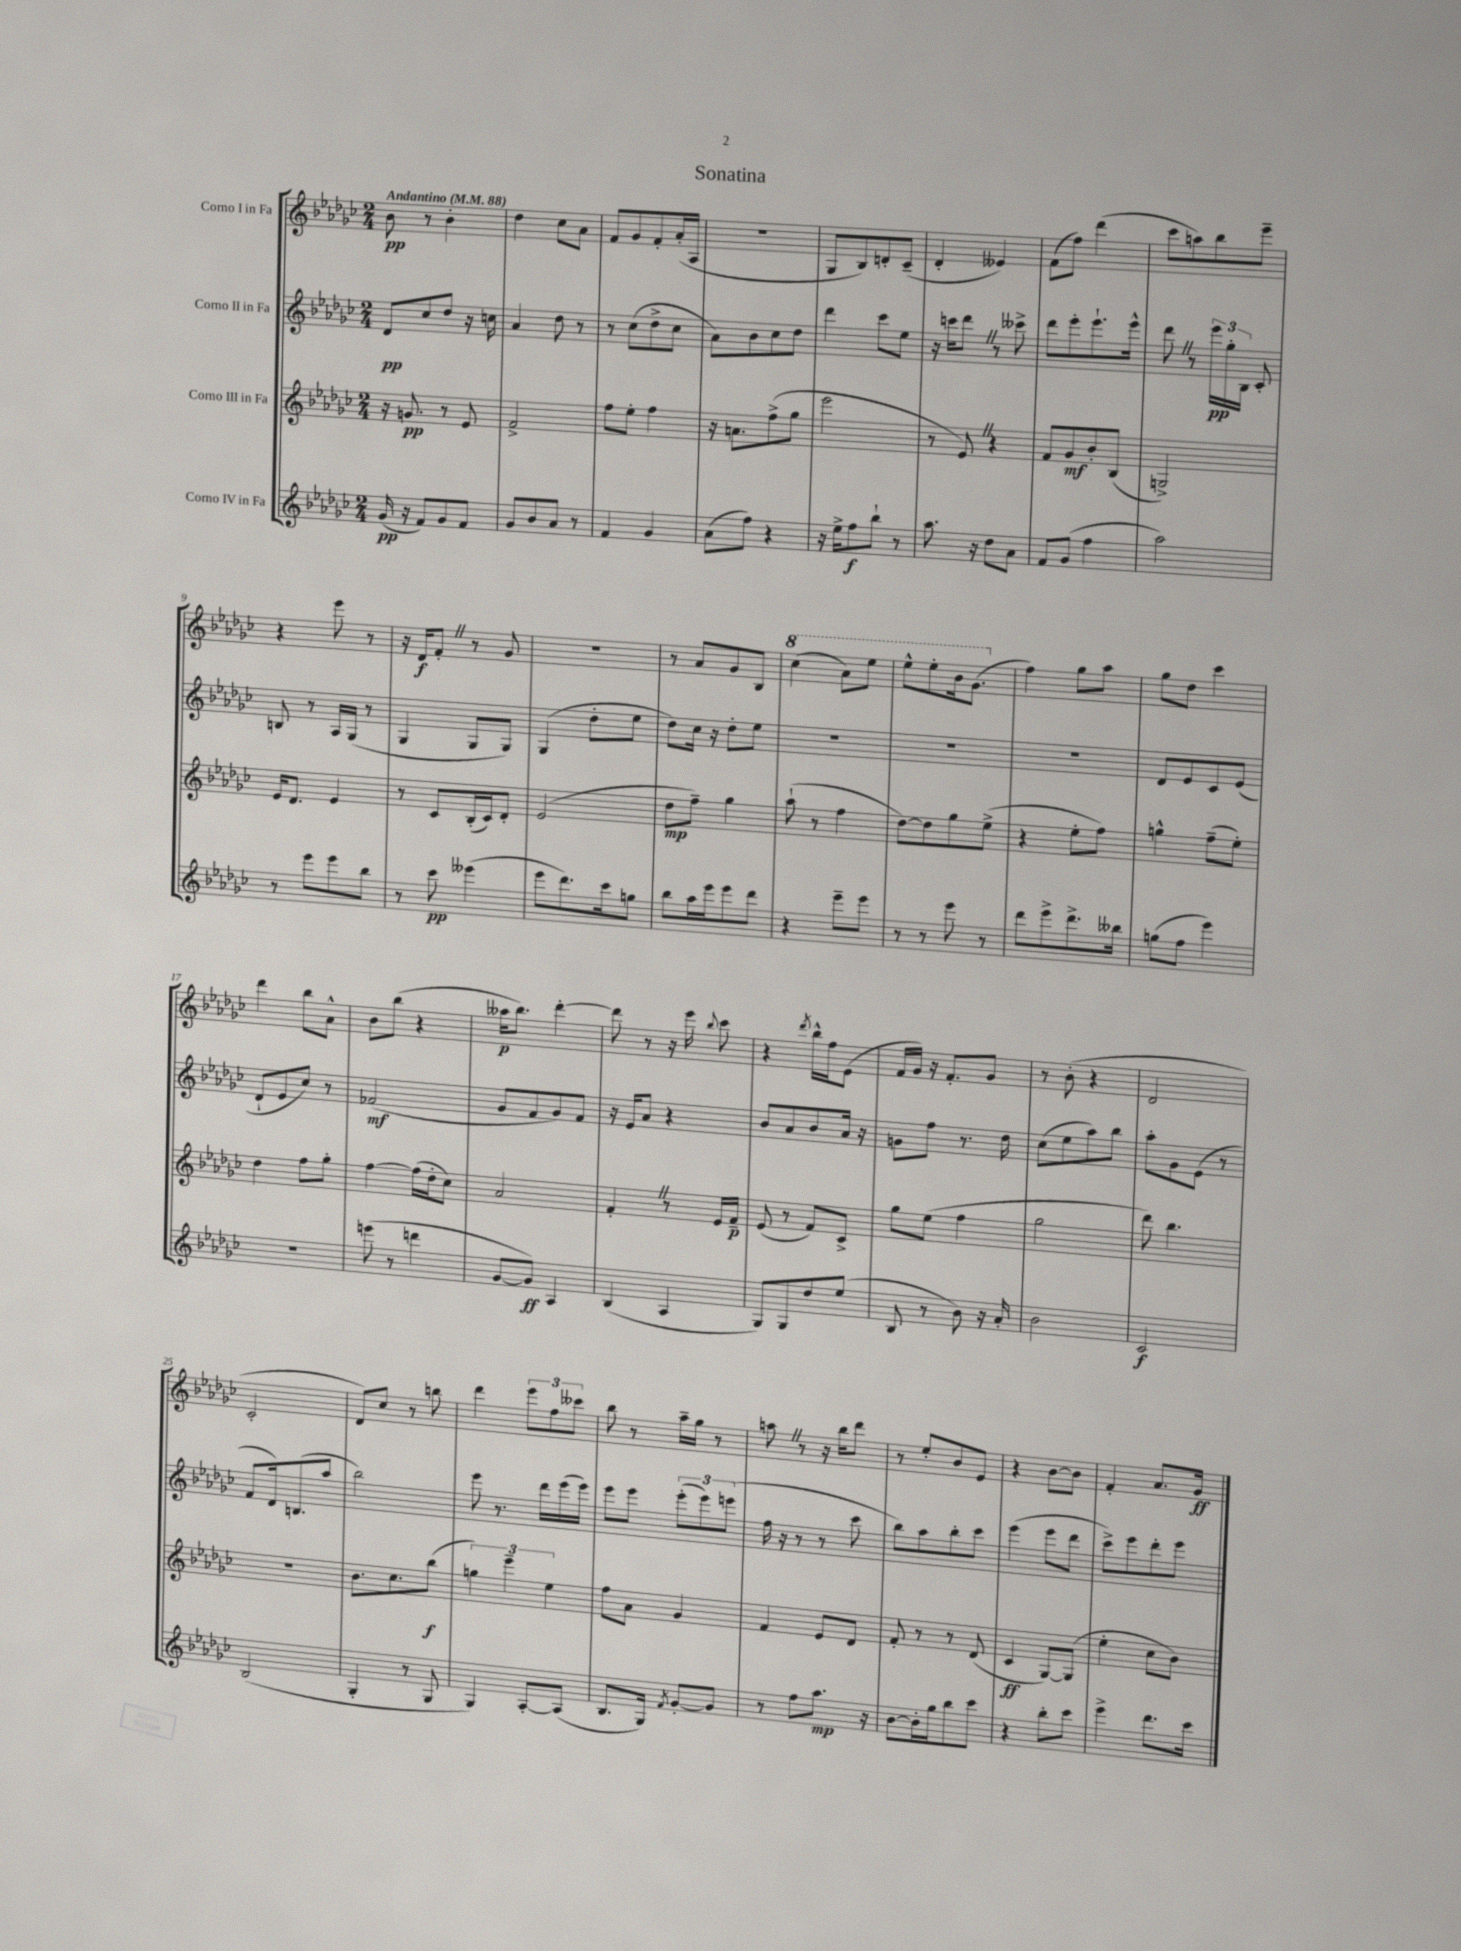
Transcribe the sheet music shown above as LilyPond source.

\header { title = "Sonatina" }
<<
\new StaffGroup <<
\new Staff = "s0" \with { instrumentName = "Corno I in Fa" } {
    \clef treble \key ges \major \numericTimeSignature \time 2/4 \tempo "Andantino" 4 = 88
    \autoBeamOff bes'8\pp r8 bes'4-. |
    des''4 ces''8[ aes'8] |
    f'8[ ges'8 f'8-. aes'16-.( aes16] |
    r2 |
    ges8[ bes8) d'8-. ces'8]--( |
    des'4-. eeses'4) |
    f'8[( f''8]) des'''4( |
    ces'''8[ a''8) bes''8 ees'''8]-- |
    r4 ees'''8 r8 |
    r16 des'16[\f f'8]-. \once \override BreathingSign.text = \markup { \musicglyph "scripts.caesura.straight" } \breathe r8 ges'8 |
    R2 |
    r8 aes'8[ ges'8 bes8] |
    \ottava #1 ces'''4( aes''8[) ees'''8] |
    ees'''8[-^ ees'''8-. bes''16 ges''8.]( \ottava #0 |
    f''4) ges''8[ aes''8] |
    ges''8[ des''8] ces'''4 |
    des'''4 bes''8[ aes'8]-^ |
    bes'8[ bes''8]( r4 |
    aeses''16[\p bes''8.]) des'''4~-. |
    des'''8 r8 r16 ees'''16 \appoggiatura { bes''8 } ces'''8 |
    r4 \acciaccatura { des'''8 } bes''16[-^ f''16 ees'8]( |
    f'16[ ges'16]) r16 f'8.[-. ges'8] |
    r8 bes'8-.( r4 |
    des'2 |
    ces'2-. |
    des'8[) ces''8] r8 b''8 |
    des'''4 \tuplet 3/2 { ees'''8[ f''8 ceses'''8] } |
    bes''8 r8 aes''16[-- ges''16] r8 |
    a''8 \once \override BreathingSign.text = \markup { \musicglyph "scripts.caesura.straight" } \breathe r8 r16 bes''16[ des'''8] |
    r8 ees''8[-. bes'8 ees'8] |
    r4 bes'8[~ bes'8] |
    f'4-. aes'8.[ ges'16]\ff \bar "|." |
}
\new Staff = "s1" \with { instrumentName = "Corno II in Fa" } {
    \clef treble \key ges \major \numericTimeSignature \time 2/4
    \autoBeamOff des'8[\pp ces''8 des''8] r16 c''16 |
    aes'4 des''8 r8 |
    r8 ces''8[( des''8-> ces''8] |
    aes'8[) bes'8 ces''8 des''8] |
    des'''4 ces'''8[ ees''8] |
    r16 c'''16[ des'''8] \once \override BreathingSign.text = \markup { \musicglyph "scripts.caesura.straight" } \breathe r8 ceses'''8-> |
    des'''8[ ees'''8-. ees'''8.-! ees'''16]-^ |
    des'''8 \once \override BreathingSign.text = \markup { \musicglyph "scripts.caesura.straight" } \breathe r8 \tuplet 3/2 { ees'''16[\pp ges''16-. bes16] } ces'8-. |
    b8 r8 aes16[ ges16]( r8 |
    ges4 ges8[ ges8]) |
    ges4( des''8[-. ees''8] |
    des''8[) ces''16] r16 des''8[-. ees''8] |
    R2 |
    R2 |
    R2 |
    des'8[ ees'8 ces'8 ees'8]( |
    des'8[-! ees'8 ces''8]) r8 |
    fes'2\mf( |
    ges'8[ f'8 ges'8) f'8] |
    r16 ees'16[ aes'8] r4 |
    bes'8[ aes'8 bes'8 aes'16] r16 |
    g'8[ f''8] r8. des''16 |
    ces''8[( ees''8 aes''8) bes''8] |
    aes''8[-. ges'8 ees'8]( r8 |
    f'8[ des'16) b8.( aes''8] |
    bes''2) |
    ees'''8 r8. des'''16[ ees'''16( ees'''16]) |
    ees'''8[ ees'''8] \tuplet 3/2 { ees'''8[-.( ees'''8) e'''8]( } |
    f''16 r16 r8 r8 ces'''8 |
    bes''8[) aes''8 bes''8-. ces'''8] |
    ees'''4( ees'''8[ des'''8] |
    ces'''8[->) ees'''8 des'''8-. ees'''8] \bar "|." |
}
\new Staff = "s2" \with { instrumentName = "Corno III in Fa" } {
    \clef treble \key ges \major \numericTimeSignature \time 2/4
    \autoBeamOff r16 g'8.\pp r8 ees'8 |
    f'2-> |
    f''8[ ees''8]-. f''4 |
    r16 a'8.[ f''8->( ges''8] |
    ees'''2 |
    r8 ees'8) \once \override BreathingSign.text = \markup { \musicglyph "scripts.caesura.straight" } \breathe r4 |
    f'8[ ges'8\mf bes'8-. bes8]( |
    g2->) |
    ees'16[ des'8.] ees'4 |
    r8 ces'8[ bes16-.( ces'16) des'8]-. |
    ees'2( |
    des''8[\mp f''8]--) ges''4 |
    aes''8-!( r8 f''4 |
    des''8[~) des''8 ges''8 ees''8]->( |
    r4 ees''8[-. f''8]) |
    g''4-^ f''8[--( ees''8]-.) |
    des''4 f''8[ ges''8]-. |
    f''4~ f''16[( des''16-. ces''8]) |
    aes'2 |
    f'4-. \once \override BreathingSign.text = \markup { \musicglyph "scripts.caesura.straight" } \breathe r8 ees'16[ f'16]--\p |
    ees'8( r8 f'8[) ces'8]-> |
    ges''8[ ees''8]( f''4 |
    ges''2 |
    des'''8) bes''4. |
    R2 |
    bes'8.[ ces''8. bes''8]\f( |
    \tuplet 3/2 { g''4) ees'''4-- ees''4 } |
    f''8[ aes'8] ges'4 |
    f'4 ees'8[ des'8] |
    f'8-. r8 r8 des'8( |
    ces'4\ff ges8[~) ges8]( |
    ees''4-. ces''8[ bes'8]) \bar "|." |
}
\new Staff = "s3" \with { instrumentName = "Corno IV in Fa" } {
    \clef treble \key ges \major \numericTimeSignature \time 2/4
    \autoBeamOff ges'16\pp( r16 f'8[) ges'8 f'8] |
    ges'8[ bes'8 aes'8] r8 |
    f'4 ges'4 |
    aes'8[( f''8]) r4 |
    r16 ees''16[-> f''8\f bes''8]-! r8 |
    aes''8. r16 des''8[ aes'8] |
    f'8[ ges'8]( f''4 |
    aes''2) |
    r8 ees'''8[ ees'''8 bes''8] |
    r8 ces'''8\pp eeses'''4( |
    ees'''8[ des'''8.) ces'''16 g''8] |
    bes''8[ aes''16 ees'''16 ees'''8 des'''8] |
    r4 ees'''8[-- ees'''8] |
    r8 r8 ees'''8 r8 |
    des'''8[ ees'''8-> des'''8.-> beses''16] |
    g''8[( f''8] ees'''4) |
    r2 |
    e'''8( r8 d'''4 |
    ges'8[~ ges'8]\ff) aes4 |
    bes4( aes4 |
    ges8[) ges8 des''8 ees''8]( |
    bes8 r8 bes'8) r16 aes'16-. |
    bes'2 |
    ces'2\f |
    bes2( |
    ges4-. r8 ges8 |
    ges4) aes8[~-. aes8]( |
    bes8.[ ges16]) \acciaccatura { f'8 } ges'8[~-. ges'8] |
    r8 f''8[ aes''8.]\mp r16 |
    bes'8[~ bes'16-. ges''16 bes''8 ces'''8] |
    r4 bes''8[-. ces'''8] |
    ees'''4-> des'''8.[ ces'''16] \bar "|." |
}
>>
>>
